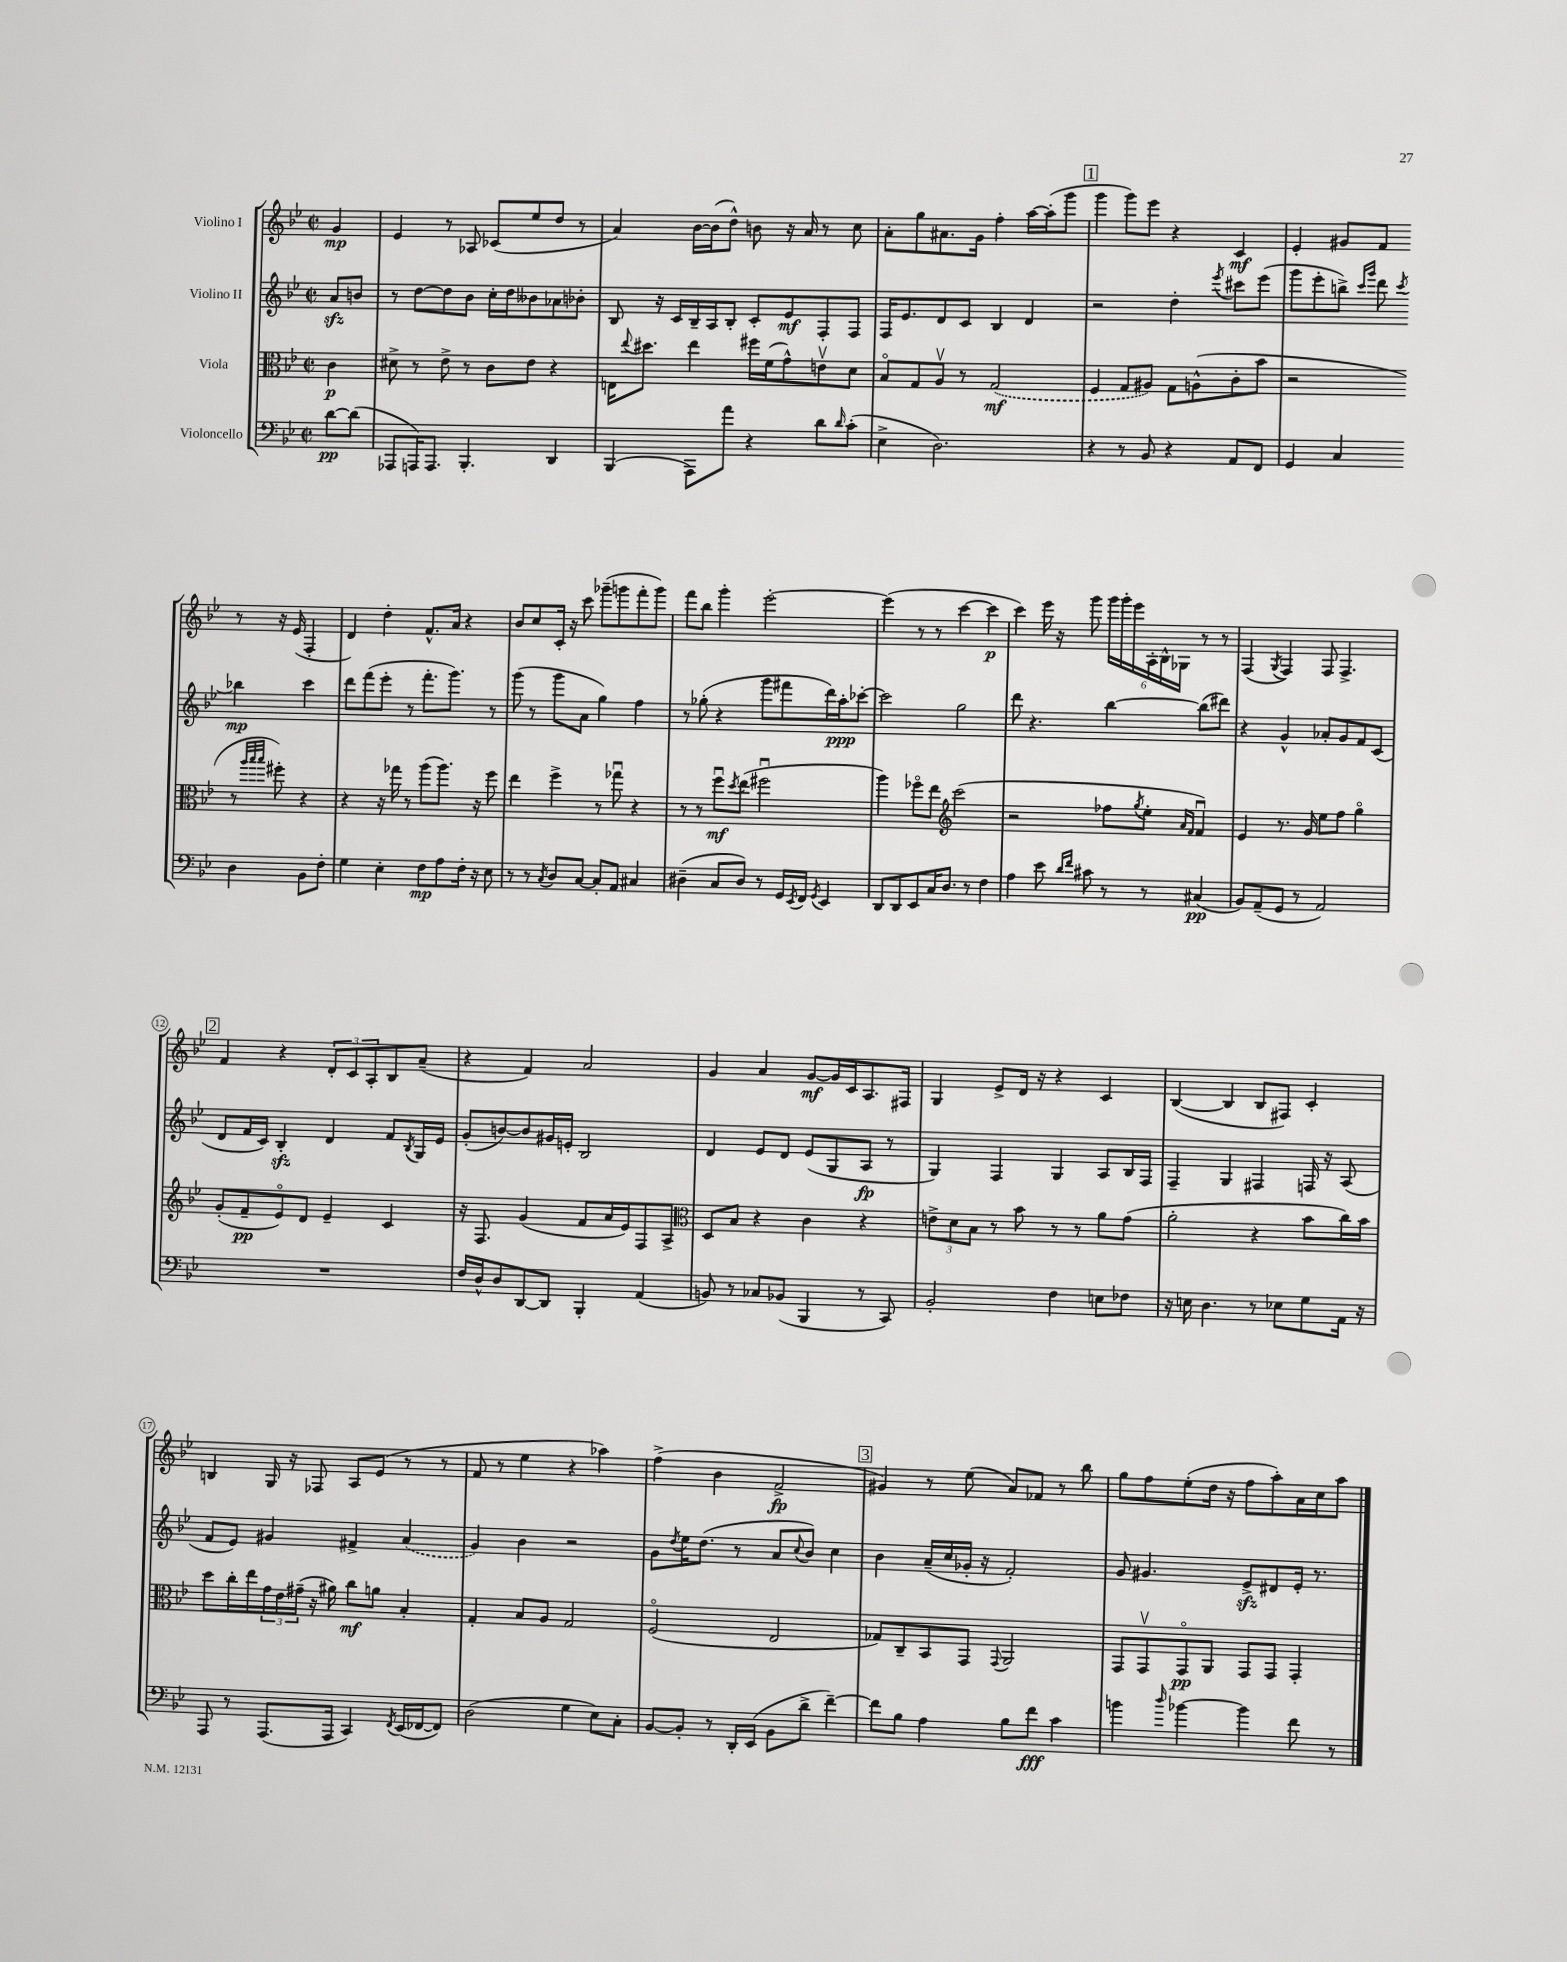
<<
\new StaffGroup <<
\new Staff = "s0" \with { instrumentName = "Violino I" } {
    \clef treble \key bes \major \defaultTimeSignature \time 2/2 \partial 4
    g'4\mp |
    ees'4 r8 aes8 ces'8( ees''8 d''8 r8 |
    a'4) bes'16~ bes'16( d''8-^) b'8 r16 a'16 r8 c''8 |
    a'8-. g''8 ais'8. g'16 f''4-. a''16~ a''16-.( g'''8 |
    \mark \markup { \box "1" } g'''4 g'''8) ees'''8 r4 c'4\mf |
    ees'4-. gis'8 f'8 r8 r16 ees'16( f4-. |
    d'4) d''4-. f'8.-^ a'16 r4 |
    bes'8 c''8 c'16-. r16 c'''8 ges'''8--( g'''8 f'''8-. g'''8) |
    f'''8 bes''8 g'''4-. ees'''2~-. |
    ees'''4( r8 r8 c'''4~ c'''4\p |
    c'''4) ees'''16 r16 g'''8 \tuplet 6/4 { g'''16 g'''16-. ees'''16 a16-. bes16-^ ges16 } r8 r8 |
    f4( \acciaccatura { g8 } f4) f8 f4.-> |
    \mark \markup { \box "2" } f'4 r4 \tuplet 3/2 { d'8-. c'8 a8-. } bes8 a'8--( |
    r4 f'4) a'2 |
    g'4 a'4 g'8~\mf g'16 c'16 a8. fis16 |
    g4 ees'8-> d'16 r16 r4 c'4 |
    bes4~( bes4 bes8 fis8) c'4-. |
    b4 g16 r16 fes8 a8 ees'8( r8 r8 |
    f'8 r8 ees''4 r4 aes''4) |
    f''4->( bes'4 f'2->\fp |
    \mark \markup { \box "3" } gis'4) r8 ees''8( a'8) fes'8 r8 bes''8 |
    g''8 f''8 ees''8-.( d''16 r16 f''8 a''8-.) a'16 c''16 a''8 \bar "|." |
}
\new Staff = "s1" \with { instrumentName = "Violino II" } {
    \clef treble \key bes \major \defaultTimeSignature \time 2/2 \partial 4
    a'8\sfz b'8 |
    r8 d''8~ d''8 bes'8 c''16-. d''16 beses'8 aes'8 bes'8-. |
    bes8 r16 c'16 bes16-- a16 bes8-. c'8-. ees'8\mf f8-. f8 |
    f16 ees'8. d'8 c'8 bes4 d'4 |
    \mark \markup { \box "1" } r2 d''4-. \acciaccatura { ees'''8 } cis'''8 ees'''8( |
    g'''8 ees'''8-. b''8->) \grace { c'''16 g'''16 } d'''8 \acciaccatura { c'''8 } bes''4\mp c'''4 |
    d'''8 f'''8( ees'''8-. r8 f'''8.-. g'''8.) r8 |
    g'''8( r8 g'''8 a'8 g''4) f''4 |
    r8 ges''8-.( r4 g'''8 fis'''8 d'''16) a''16-.\ppp ces'''8~-. |
    ces'''2 g''2 |
    d'''8 r4. bes''4~ bes''8( dis'''8) |
    r4 g'4-^ aes'8-. g'8 f'8 c'8( |
    \mark \markup { \box "2" } d'8 f'16 c'16) bes4-.\sfz d'4 f'8 \acciaccatura { bes8 } g16 ees'16 |
    g'8-.( b'8~) b'8 gis'16 e'16-. bes2 |
    d'4 ees'8 d'8 ees'8( g8 a8\fp r8 |
    g4) f4 g4 a8 bes16 f16 |
    f4-- g4 fis4 f16 r16 a8( |
    f'8 ees'8) gis'4 fis'4-> \once \slurDashed a'4( |
    g'4) bes'4 r2 |
    g'8 \acciaccatura { d''8 } ees''16 d''8.( r8 a'8 \appoggiatura { c''8 } bes'8) c''4 |
    \mark \markup { \box "3" } bes'4 a'16--( c''16 ges'16-. r16 f'2-.) |
    g'8 gis'4. ees'8->\sfz dis'8 ees'16-. r8. \bar "|." |
}
\new Staff = "s2" \with { instrumentName = "Viola" } {
    \clef alto \key bes \major \defaultTimeSignature \time 2/2 \partial 4
    c'4\p |
    dis'8-> r8 ees'8-> r8 c'8 ees'8 r4 |
    e16 \appoggiatura { ees''8 } dis''8. ees''4 fis''16 f'16( g'8-^) e'8\upbow d'8 |
    bes8\flageolet g8 a8\upbow r8 \once \slurDashed g2\mf( |
    \mark \markup { \box "1" } f4 g8 ais8) g8 a8-^( c'8-. bes'8 |
    r2 r8 \grace { a''32 bes''32 bes''32 } fis''8-.) r4 |
    r4 r16 ges''16 r8 a''8( a''8.) r16 f''8 |
    ees''4 f''4-> r8 ges''8\downbow r4 |
    r8 r8 f''8\downbow\mf \acciaccatura { d''8 } ees''8( fis''2\downbow |
    a''4) fes''8\flageolet ees''8 \clef treble c'''2( |
    r2 fes''8 \acciaccatura { g''8 } ees''8-. \grace { a'16 f'16 } f'4\downbow) |
    ees'4 r8. g'16 ees''8 f''8 g''4\flageolet |
    \mark \markup { \box "2" } g'8-.( f'8--\pp ees'8\flageolet) d'8 ees'4-- c'4 |
    r16 f8. g'4( f'8 a'16 ees'16) f8 a8-> |
    \clef alto d8 bes8 r4 c'4 r4 |
    \tuplet 3/2 { e'8-> d'8 bes8 } r8 bes'8 r8 r8 a'8 g'8( |
    a'2-. r4 bes'8 c''16) bes'16 |
    d''8 c''16-. ees''16 \tuplet 3/2 { g'16 ees'16 gis'16--( } r16 ais'16) c''8\mf a'8 bes4-. |
    g4-. bes8 a8 g2 |
    f2\flageolet( ees2 |
    \mark \markup { \box "3" } ges8) c8-- bes,8 g,8 \appoggiatura { g,8 } a,2 |
    g,8 g,8\upbow g,8\flageolet\pp a,8 g,8 g,8 g,4-. \bar "|." |
}
\new Staff = "s3" \with { instrumentName = "Violoncello" } {
    \clef bass \key bes \major \defaultTimeSignature \time 2/2 \partial 4
    d'8~\pp d'8( |
    aes,,8 a,,16) a,,8. bes,,4.-. d,4 |
    bes,,4( a,,8) a'8 r4 d'8 \grace { d'16 } c'8-.( |
    ees4-> d2.) |
    \mark \markup { \box "1" } r4 r8 bes,8 r4 a,8 f,8 |
    g,4 c4 d4 bes,8 f8-. |
    g4 ees4-. f8\mp a8 f16-. r16 ees8 |
    r8 r8 \acciaccatura { c8 } d8 c8~ c8-. a,8 cis4 |
    dis4--( c8 dis8) r8 g,16 \acciaccatura { ees,8 } f,16 \acciaccatura { g,8 } ees,4 |
    d,8 d,8 ees,8 c16 d8. r8 f4 |
    a4 ees'8 \grace { d'16 f'16 } cis'8 r8 r8 cis4\pp( |
    bes,8) a,8--( g,8 r8 a,2) |
    \mark \markup { \box "2" } R1 |
    f16 d16-^ d8 d,8~ d,8 bes,,4-. a,4( |
    b,8) r8 ces8 bes,8( bes,,4 r8 c,8) |
    bes,2-. f4 e8 fes8 |
    r16 e16 d4. r8 ees8 g8 a,16 r16 |
    a,,8 r8 a,,8.( a,,16 c,4) \acciaccatura { f,8 } ees,16( fes,16~ fes,8) |
    d2( g4 ees8) c8-. |
    bes,8~ bes,8-. r8 d,16-. ees,16( bes,8 d'8-> f'4~--) |
    \mark \markup { \box "3" } f'8 bes8 a4 bes8 f'8\fff c'4 |
    b'4 \grace { d''16 } bes'4~ bes'4 f'8 r8 \bar "|." |
}
>>
>>
\layout { \context { \Score \override BarNumber.stencil = #(make-stencil-circler 0.1 0.3 ly:text-interface::print) } }
